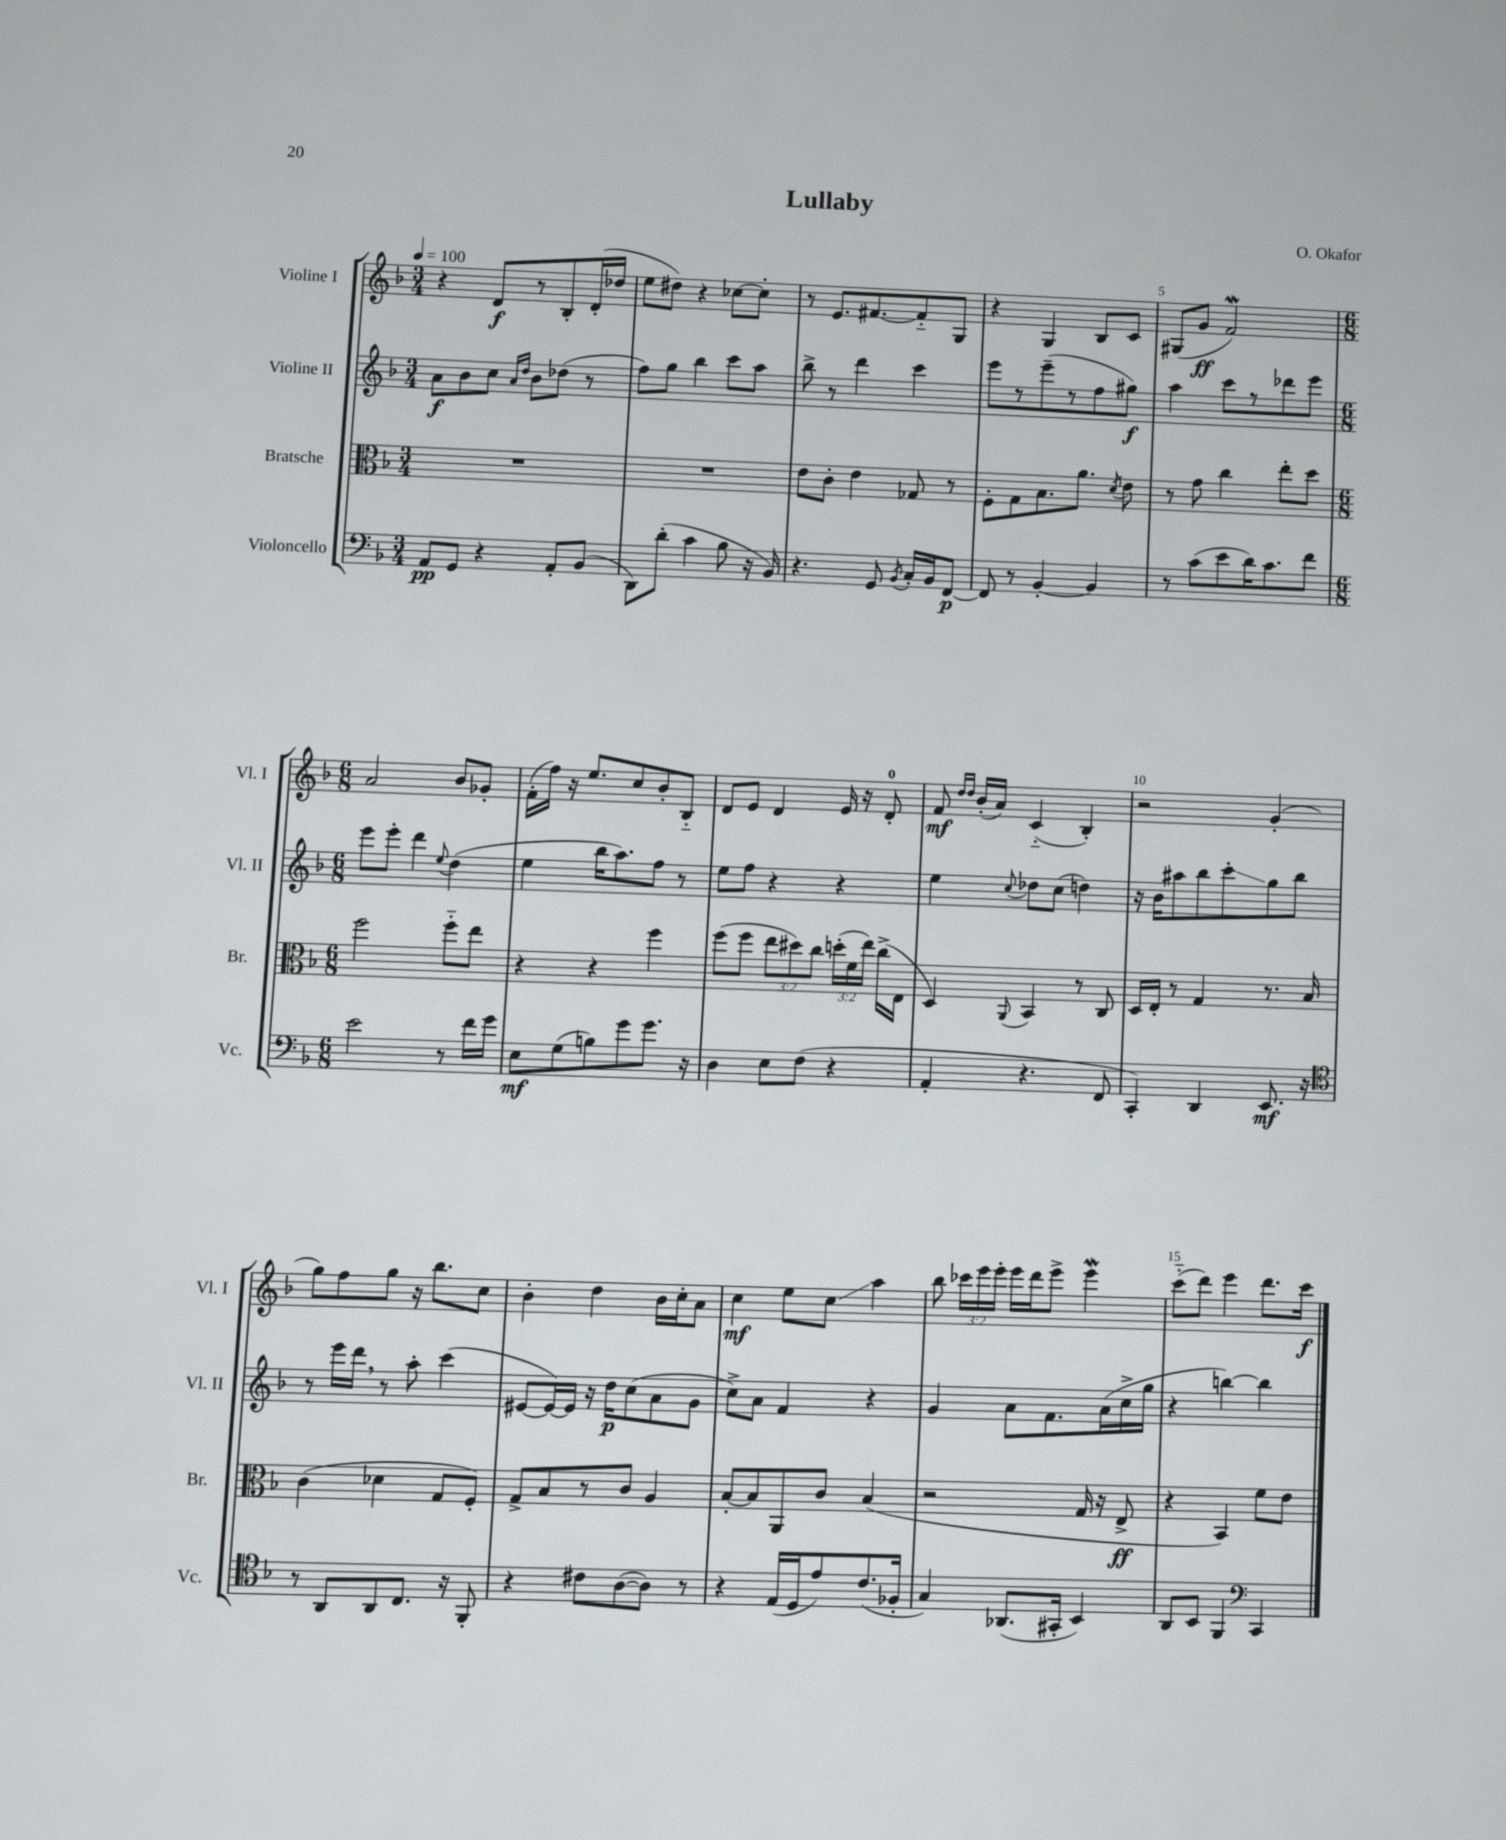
\header { title = "Lullaby" composer = "O. Okafor" }
<<
\new StaffGroup <<
\new Staff = "s0" \with { instrumentName = "Violine I" shortInstrumentName = "Vl. I" } {
    \clef treble \key f \major \numericTimeSignature \time 3/4 \override Staff.TupletNumber.text = #tuplet-number::calc-fraction-text \tempo 4 = 100
    \autoBeamOff r4 d'8[\f r8 bes8-. d'16-.( des''16] |
    e''8[ dis''8]) r4 ces''8[~ ces''8]-. |
    r8 e'8.[ fis'8.~ fis'8-_ g8] |
    r4 g4 bes8[ c'8] |
    gis8[( g'8]\ff f'2\mordent) |
    \numericTimeSignature \time 6/8 a'2 bes'8[ ges'8]-. |
    f'16[-.( f''16]) r16 e''8.[ c''8 bes'8-. bes8]-_ |
    d'8[ e'8] d'4 e'16 r16 d'8-0-. |
    f'8\mf \grace { d''16[ d''16] } bes'16[-.( a'16]) c'4-_( bes4-.) |
    r2 g'4-.( |
    g''8[) f''8 g''8] r16 bes''8.[ c''8] |
    bes'4-. d''4 bes'16[ c''16-. a'8] |
    c''4\mf e''8[ c''8]\glissando a''4 |
    bes''8 \tuplet 3/2 { ces'''16[ e'''16 e'''16]-. } e'''16[ d'''16 e'''8]-> e'''4\mordent |
    c'''8[-_( d'''8]) e'''4 d'''8.[ c'''16]\f \bar "|." |
}
\new Staff = "s1" \with { instrumentName = "Violine II" shortInstrumentName = "Vl. II" } {
    \clef treble \key f \major \numericTimeSignature \time 3/4
    \autoBeamOff a'8[\f bes'8 c''8] \grace { a'16[ d''16] } bes'8[ des''8]( r8 |
    f''8[) g''8] bes''4 c'''8[ a''8] |
    bes''8-> r8 d'''4 c'''4 |
    e'''8[ r8 e'''8--( r8 f''8 gis''8]\f) |
    a''4 c'''8[ r8 des'''8 e'''8] |
    \numericTimeSignature \time 6/8 e'''8[ e'''8]-. d'''4 \appoggiatura { e''8 } d''4( |
    e''4 bes''16[ a''8.) f''8] r8 |
    e''8[ f''8] r4 r4 |
    e''4 \appoggiatura { c''8 } des''8[ c''8]( d''4) |
    r16 bes'16[ ais''8 bes''8 c'''8-.\glissando g''8 bes''8] |
    r8 e'''16[ d'''16] \breathe r8 a''8-. c'''4( |
    eis'8[~ eis'16~) eis'16] r16 d''16[\p c''8( a'8 g'8] |
    c''8[->) a'8] f'4 r4 |
    g'4 a'8[ f'8. a'16( c''16-> g''16] |
    r4 b''4~) b''4 \bar "|." |
}
\new Staff = "s2" \with { instrumentName = "Bratsche" shortInstrumentName = "Br." } {
    \clef alto \key f \major \numericTimeSignature \time 3/4 \override Staff.TupletNumber.text = #tuplet-number::calc-fraction-text
    \autoBeamOff R2. |
    R2. |
    e'8[ c'8]-. e'4 ges8 r8 |
    f8[-. g8 bes8. a'8.] \acciaccatura { d'8 } e'8 |
    r8 g'8 c''4 e''8[-. d''8] |
    \numericTimeSignature \time 6/8 f''2 f''8[-_ e''8] |
    r4 r4 f''4 |
    f''8[( f''8] \tuplet 3/2 { e''8[ dis''8) c''8] } \tuplet 3/2 { d''16[-.( f'16 e''16]) } c''16[->( e16] |
    d4) \appoggiatura { a,8 } bes,4 r8 c8 |
    d16[ e16]-. r8 g4 r8. bes16 |
    c'4( des'4 g8[ f8]-.) |
    g8[-> bes8 r8 c'8] a4 |
    bes8[~-. bes8 a,8 c'8] bes4( |
    r2 g16 r16 e8->\ff |
    r4 bes,4) f'8[ e'8] \bar "|." |
}
\new Staff = "s3" \with { instrumentName = "Violoncello" shortInstrumentName = "Vc." } {
    \clef bass \key f \major \numericTimeSignature \time 3/4
    \autoBeamOff a,8[\pp g,8] r4 a,8[-. bes,8]( |
    d,8[) d'8]-.( c'4 bes8 r16 bes,16) |
    r4. g,8 \acciaccatura { bes,8 } c16[-. bes,16 f,8]~\p |
    f,8 r8 bes,4~-. bes,4 |
    r8 c'8[( e'8 d'16) c'8. f'8] |
    \numericTimeSignature \time 6/8 e'2 r8 f'16[ g'16] |
    e8[\mf g8( b8) g'8 g'8.] r16 |
    d4 e8[ f8]( r4 |
    a,4-. r4. f,8 |
    c,4-.) d,4 e,8.\mf r16 |
    \clef tenor r8 a,8[ a,8 c8.] r16 f,8-. |
    r4 cis'8[ a8~( a8]) r8 |
    r4 e16[( d16 e'8) c'8.( fes16]-. |
    g4) aes,8.[( gis,16]-. bes,4) |
    a,8[ bes,8] f,4 \clef bass c,4 \bar "|." |
}
>>
>>
\layout { \context { \Score \override BarNumber.break-visibility = ##(#f #t #t) barNumberVisibility = #(every-nth-bar-number-visible 5) } }
